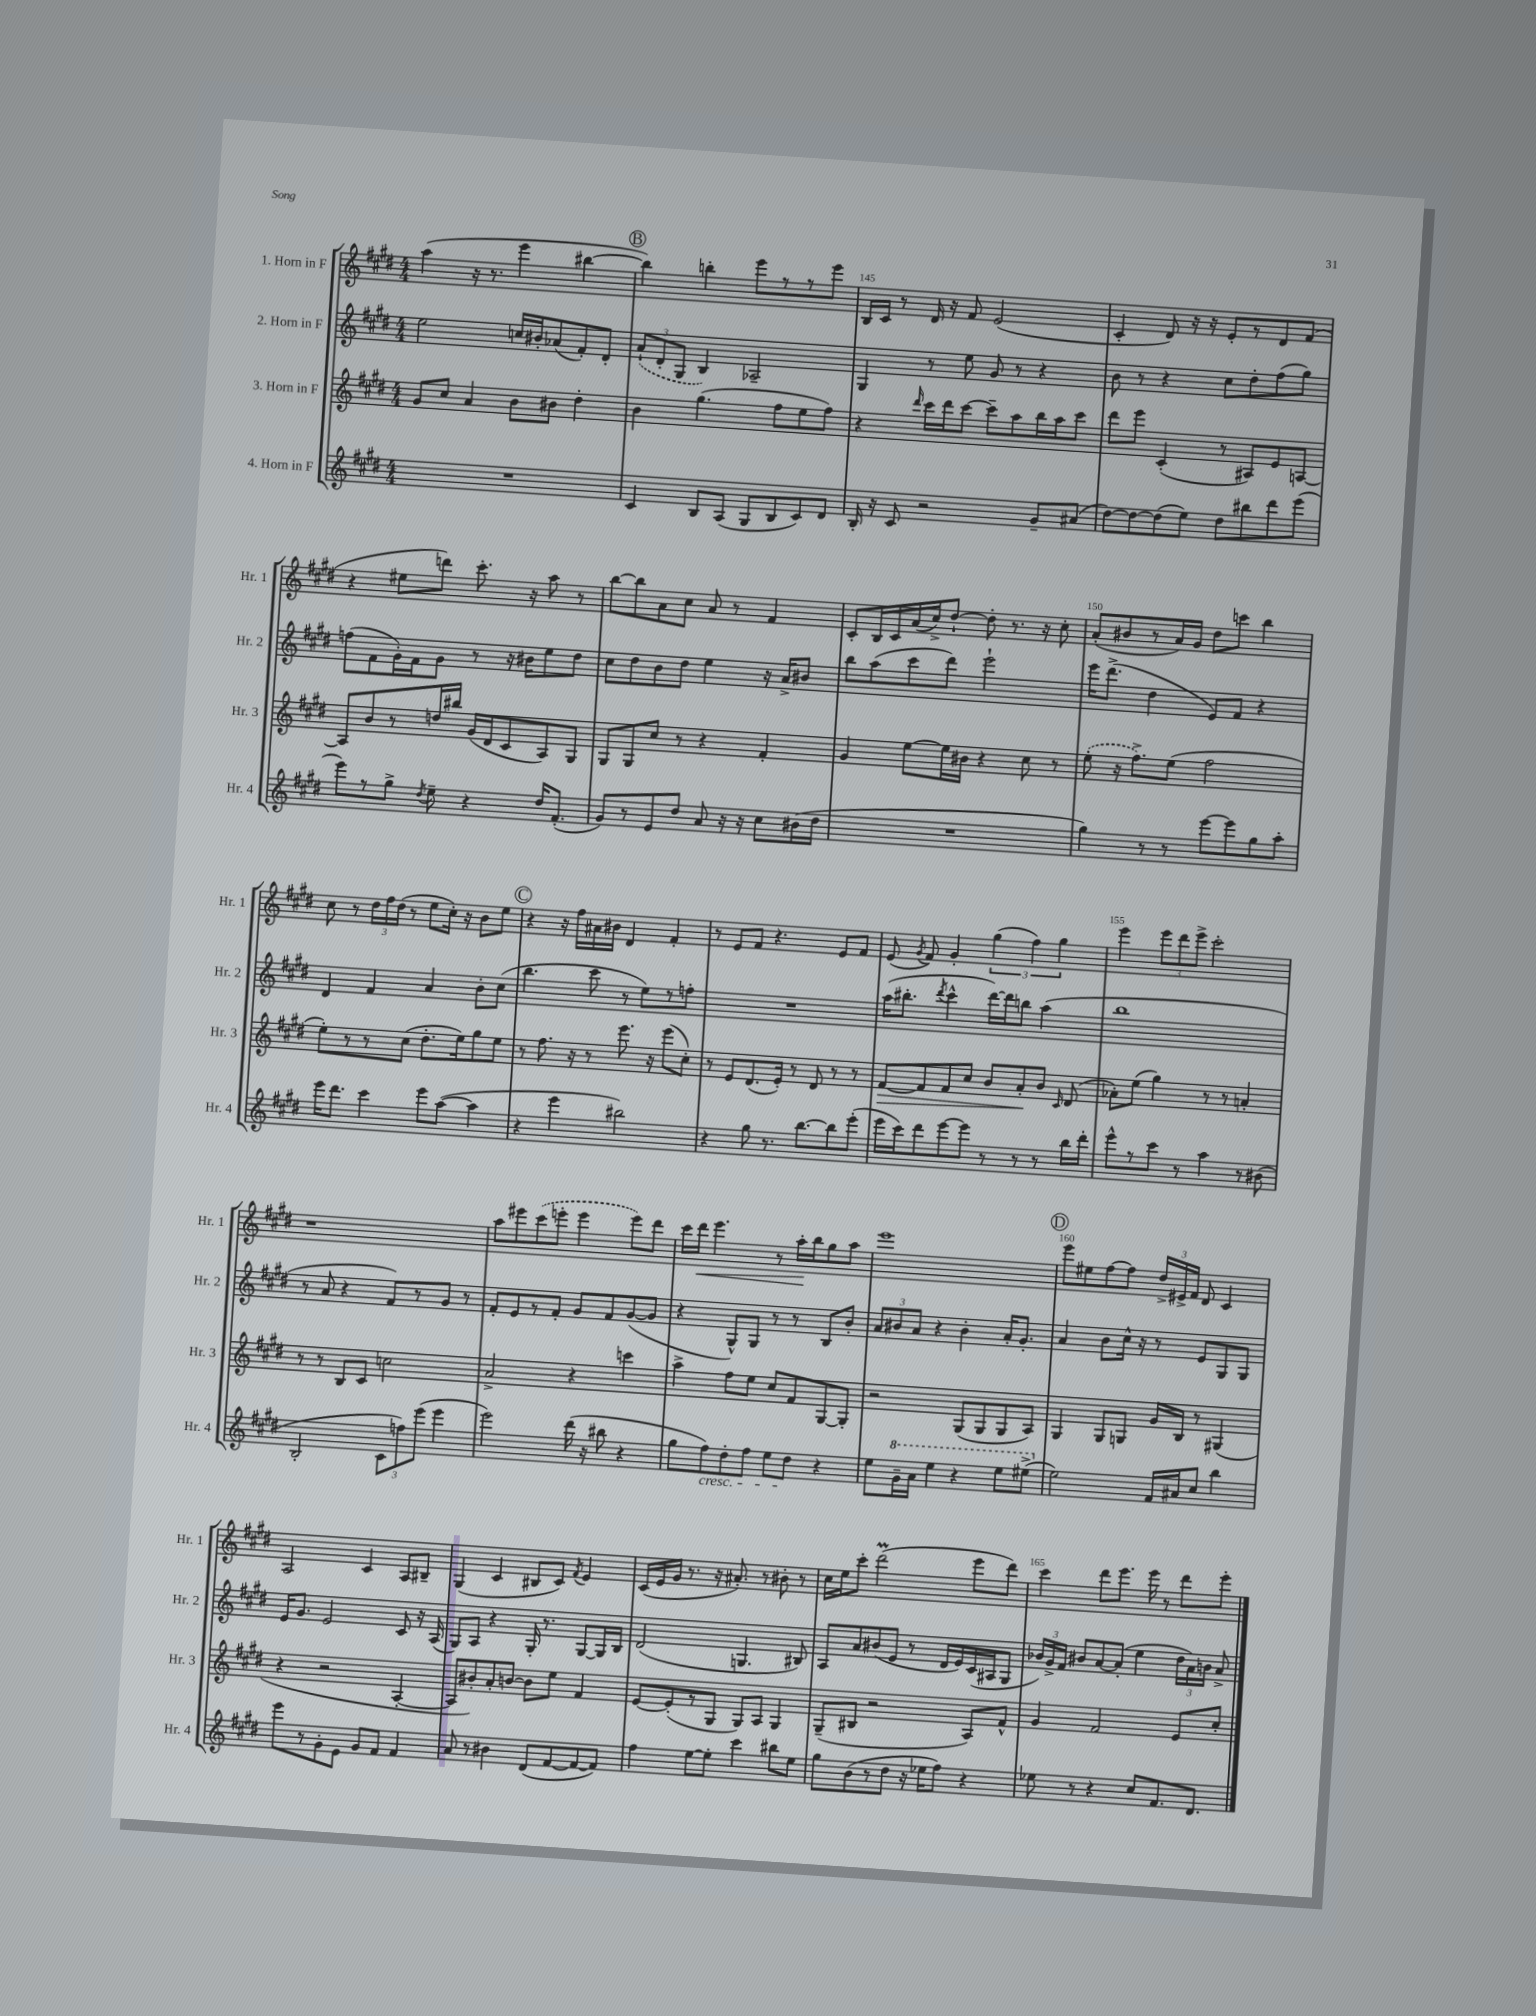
<<
\new StaffGroup <<
\new Staff = "s0" \with { instrumentName = "1. Horn in F" shortInstrumentName = "Hr. 1" } {
    \clef treble \key e \major \numericTimeSignature \time 4/4
    \autoBeamOff a''4( r16 r8. e'''4 bis''4~ |
    \mark \markup { \circle "B" } bis''4) b''4-. e'''8[ r8 r8 e'''8] |
    b16[ cis'16] r8 dis'16 r16 fis'8 e'2( |
    cis'4-. dis'8) r16 r16 e'8[-. r8 dis'8 fis'8]( |
    r4 eis''8[ d'''8]) cis'''8.-. r16 a''8 r8 |
    b''8[~ b''8 a'8 cis''8] a'8 r8 fis'4 |
    cis'8[-. b16 cis'16 a'16( cis''16->) dis''8]~-! dis''8-. r8. r16 cis''8-. |
    a'8[-.( bis'8 r8 a'16) gis'16] dis''8[ c'''8] b''4 |
    cis''8 r8 \tuplet 3/2 { dis''16[ fis''16 dis''16]( } r8 e''8[ cis''16]-.) r16 b'8[ e''8] |
    \mark \markup { \circle "C" } r4 r16 fis''16[ ais'16 bis'16] dis'4 fis'4-. |
    r8 e'8[ fis'8] r4. e'8[ fis'8] |
    e'8( \acciaccatura { gis'8 } fis'8) gis'4-. \tuplet 3/2 { gis''4( fis''4) gis''4 } |
    e'''4 \tuplet 3/2 { e'''8[ dis'''8 e'''8]-> } cis'''2-. |
    r1 |
    a''8[ eis'''8 \once \slurDashed cis'''8( e'''8]-. e'''4 e'''8[) dis'''8] |
    cis'''16[ dis'''16]\< e'''4. r8 a''16[-.\! b''16 gis''8 a''8] |
    e'''1 |
    \mark \markup { \circle "D" } e'''8[ eis''8 fis''8~ fis''8] \tuplet 3/2 { dis''16[-> eis'16-> fis'16] } dis'8 cis'4 |
    a2 cis'4 a8[ bis8]-- |
    gis4( cis'4 bis8[ cis'8]) \acciaccatura { fis'8 } e'4 |
    cis'16[( e'16 gis'16] r8. r16 ais'8.-.) r8 bis'8-. r8 |
    cis''16[ e''16 cis'''8]-. dis'''2\prall( e'''8[ dis'''8]) |
    cis'''4 dis'''8[ e'''8.] e'''16 r8 dis'''8[ e'''8]-. \bar "|." |
}
\new Staff = "s1" \with { instrumentName = "2. Horn in F" shortInstrumentName = "Hr. 2" } {
    \clef treble \key e \major \numericTimeSignature \time 4/4
    \autoBeamOff e''2 c''16[ bis'16-. aes'8( fis'8-.) dis'8]-. |
    \mark \markup { \circle "B" } \tuplet 3/2 { \once \slurDashed a'8[-!( dis'8-. gis8] } b4) aes2-- |
    gis4 r8 e''8 gis'8 r8 r4 |
    b'8 r8 r4 cis''8[ dis''8-. fis''8( gis''8]) |
    f''8[( fis'8 gis'16-.) fis'16 gis'8] r8 r16 bis'16[ e''8 dis''8] |
    cis''8[ dis''8 b'8 dis''8] e''4 r16 a'16[-> bis'8] |
    b''8[ a''8( cis'''8 dis'''8]) e'''2-! |
    e'''16[ dis'''8.]->( dis''4 e'8[) fis'8] r4 |
    dis'4 fis'4 a'4 b'8[-. cis''8]( |
    \mark \markup { \circle "C" } b''4. cis'''8 r8 e''8[) r8 f''8]-. |
    R1 |
    a''16[( bis''8.]-. \acciaccatura { dis'''8 } cis'''4-^ dis'''16[~) dis'''16 b''8] a''4( |
    b''1 |
    r8 a'8 r4 fis'8[) r8 gis'8] r8 |
    fis'8[-. e'8 r8 fis'8]-. gis'8[ fis'8 gis'8~( gis'8] |
    r4 gis8[-^) gis8] r8 r8 b8[ b'8]-. |
    \tuplet 3/2 { a'8[ bis'8 a'8] } r4 bis'4-. a'16[-. gis'8.]-. |
    \mark \markup { \circle "D" } a'4 b'8[ cis''16]-^ r16 r8 e'8[ gis8 gis8] |
    e'16[ gis'8.] e'2 cis'8 r16 a16( |
    gis8[) a8] r4 gis16-. r8. gis8[~ gis16 b16] |
    dis'2( g4. bis8) |
    a8[ a'8 bis'8( e'8] r8 dis'16[ e'16) cis'16( ais16 gis8] |
    \tuplet 3/2 { bes'16[) gis'16-> fis'16] } bis'8[ a'8~ a'8]-.( e''4 \tuplet 3/2 { dis''16[ a'16) b'16] } a'8-> \bar "|." |
}
\new Staff = "s2" \with { instrumentName = "3. Horn in F" shortInstrumentName = "Hr. 3" } {
    \clef treble \key e \major \numericTimeSignature \time 4/4
    \autoBeamOff gis'8[ cis''8] a'4 b'8[ bis'8] dis''4-. |
    \mark \markup { \circle "B" } b'4 gis''4.( fis''8[ e''8 fis''8]) |
    r4 \grace { dis'''16 } cis'''16[ dis'''16 cis'''8]~ cis'''8[-- a''8 b''16 a''16 cis'''8] |
    dis'''8[ e'''8] cis'4-.( r8 ais8[) e'8 a8]~ |
    a8[ b'8 r8 d''16 bis''16] gis'16[( dis'16 cis'8 a8) gis8] |
    gis8[ gis8 cis''8] r8 r4 fis'4-. |
    gis'4 e''8[~ e''16 bis'16] r4 cis''8 r8 |
    \once \slurDashed e''8-.( r16 fis''8.[->) e''8]( fis''2 |
    e''8[-.) r8 r8 cis''8]( dis''8.[-. e''16) gis''8 e''8] |
    \mark \markup { \circle "C" } r8 fis''8. r16 r8 e'''8. r16 e'''8[( cis''8]-.) |
    r8 e'8[ dis'8.( e'16]-.) r8 dis'8 r8 r8 |
    fis'8[~\> fis'8 fis'8 cis''8] b'8[ a'8-.\! b'8] \grace { cis'16 } dis'8( |
    aes'8[-.) e''8]( gis''4) r8 r8 a'4-. |
    r8 r8 b8[ cis'8] c''2 |
    a'2-> r4 c'''4 |
    a''4-> fis''8[ e''8] cis''8[ fis'8 gis8~ gis8]-. |
    r2 gis8[( gis8 gis8 a8]) |
    \mark \markup { \circle "D" } gis4 gis8[ g8] gis'16[ b16] r8 gis4( |
    r4 r2 a4~-. |
    a8[ bis'8-.) a'8-. b'8]~ b'8[ e''8] fis'4 |
    e'8[~ e'8-.( r8 gis8] gis8[) a8] gis4 |
    gis8[--( bis8] r2 a8[) fis'8]-^ |
    gis'4 fis'2 e'8[ cis''8]-. \bar "|." |
}
\new Staff = "s3" \with { instrumentName = "4. Horn in F" shortInstrumentName = "Hr. 4" } {
    \clef treble \key e \major \numericTimeSignature \time 4/4
    \autoBeamOff R1 |
    \mark \markup { \circle "B" } cis'4 b8[ a8]( gis8[ b8 cis'8) dis'8] |
    b16-. r16 cis'8 r2 gis'8[-- ais'8]( |
    dis''8[~) dis''8~ dis''8( e''8]) dis''8[ bis''8 dis'''8 e'''8]( |
    e'''8[) r8 gis''8]-> \acciaccatura { dis''8 } e''8-- r4 dis''16[ fis'8.]-.( |
    gis'8[) r8 e'8 dis''8] a'8 r16 r16 cis''8[ bis'16( dis''16] |
    R1 |
    gis''4) r8 r8 e'''8[~ e'''8 gis''8 a''8]-. |
    e'''16[ dis'''8.] cis'''4 e'''8[ a''8]~( a''4 |
    \mark \markup { \circle "C" } r4 e'''4 bis''2) |
    r4 gis''8 r8. b''8.[~ b''8 e'''8]-.( |
    e'''16[ cis'''16) dis'''8 e'''8~ e'''8] r8 r8 r8 b''16[ dis'''16]-. |
    e'''8[-^ r8 cis'''8] r8 a''4 r8 bis'8( |
    b2-. \tuplet 3/2 { cis'8[ f''8) e'''8]( } e'''4 |
    e'''2) dis'''16( r16 bis''8 r4 |
    gis''8[ fis''8\cresc) dis''8-. fis''8] e''8[ dis''8]\! r4 |
    e''8[ \ottava #1 gis''16-- a''16] e'''4 r4 e'''8[ eis'''8]->( \ottava #0 |
    \mark \markup { \circle "D" } e''2) fis'16[ ais'16 cis''8] b''4 |
    e'''8[ r8 gis'8-. e'8] gis'8[ fis'8] fis'4 |
    a'8 r8 bis'4 dis'8[( fis'8~ fis'8~ fis'8]) |
    fis''4 e''8[~ e''8]-. cis'''4 bis''8[ e''8] |
    gis''8[ b'8( r8 dis''8] r16 ees''16[ fis''8]) r4 |
    ees''8 r8 r4 cis''8[ fis'8. dis'8.] \bar "|." |
}
>>
>>
\layout { \context { \Score currentBarNumber = #143 \override BarNumber.break-visibility = ##(#f #t #t) barNumberVisibility = #(every-nth-bar-number-visible 5) } }
